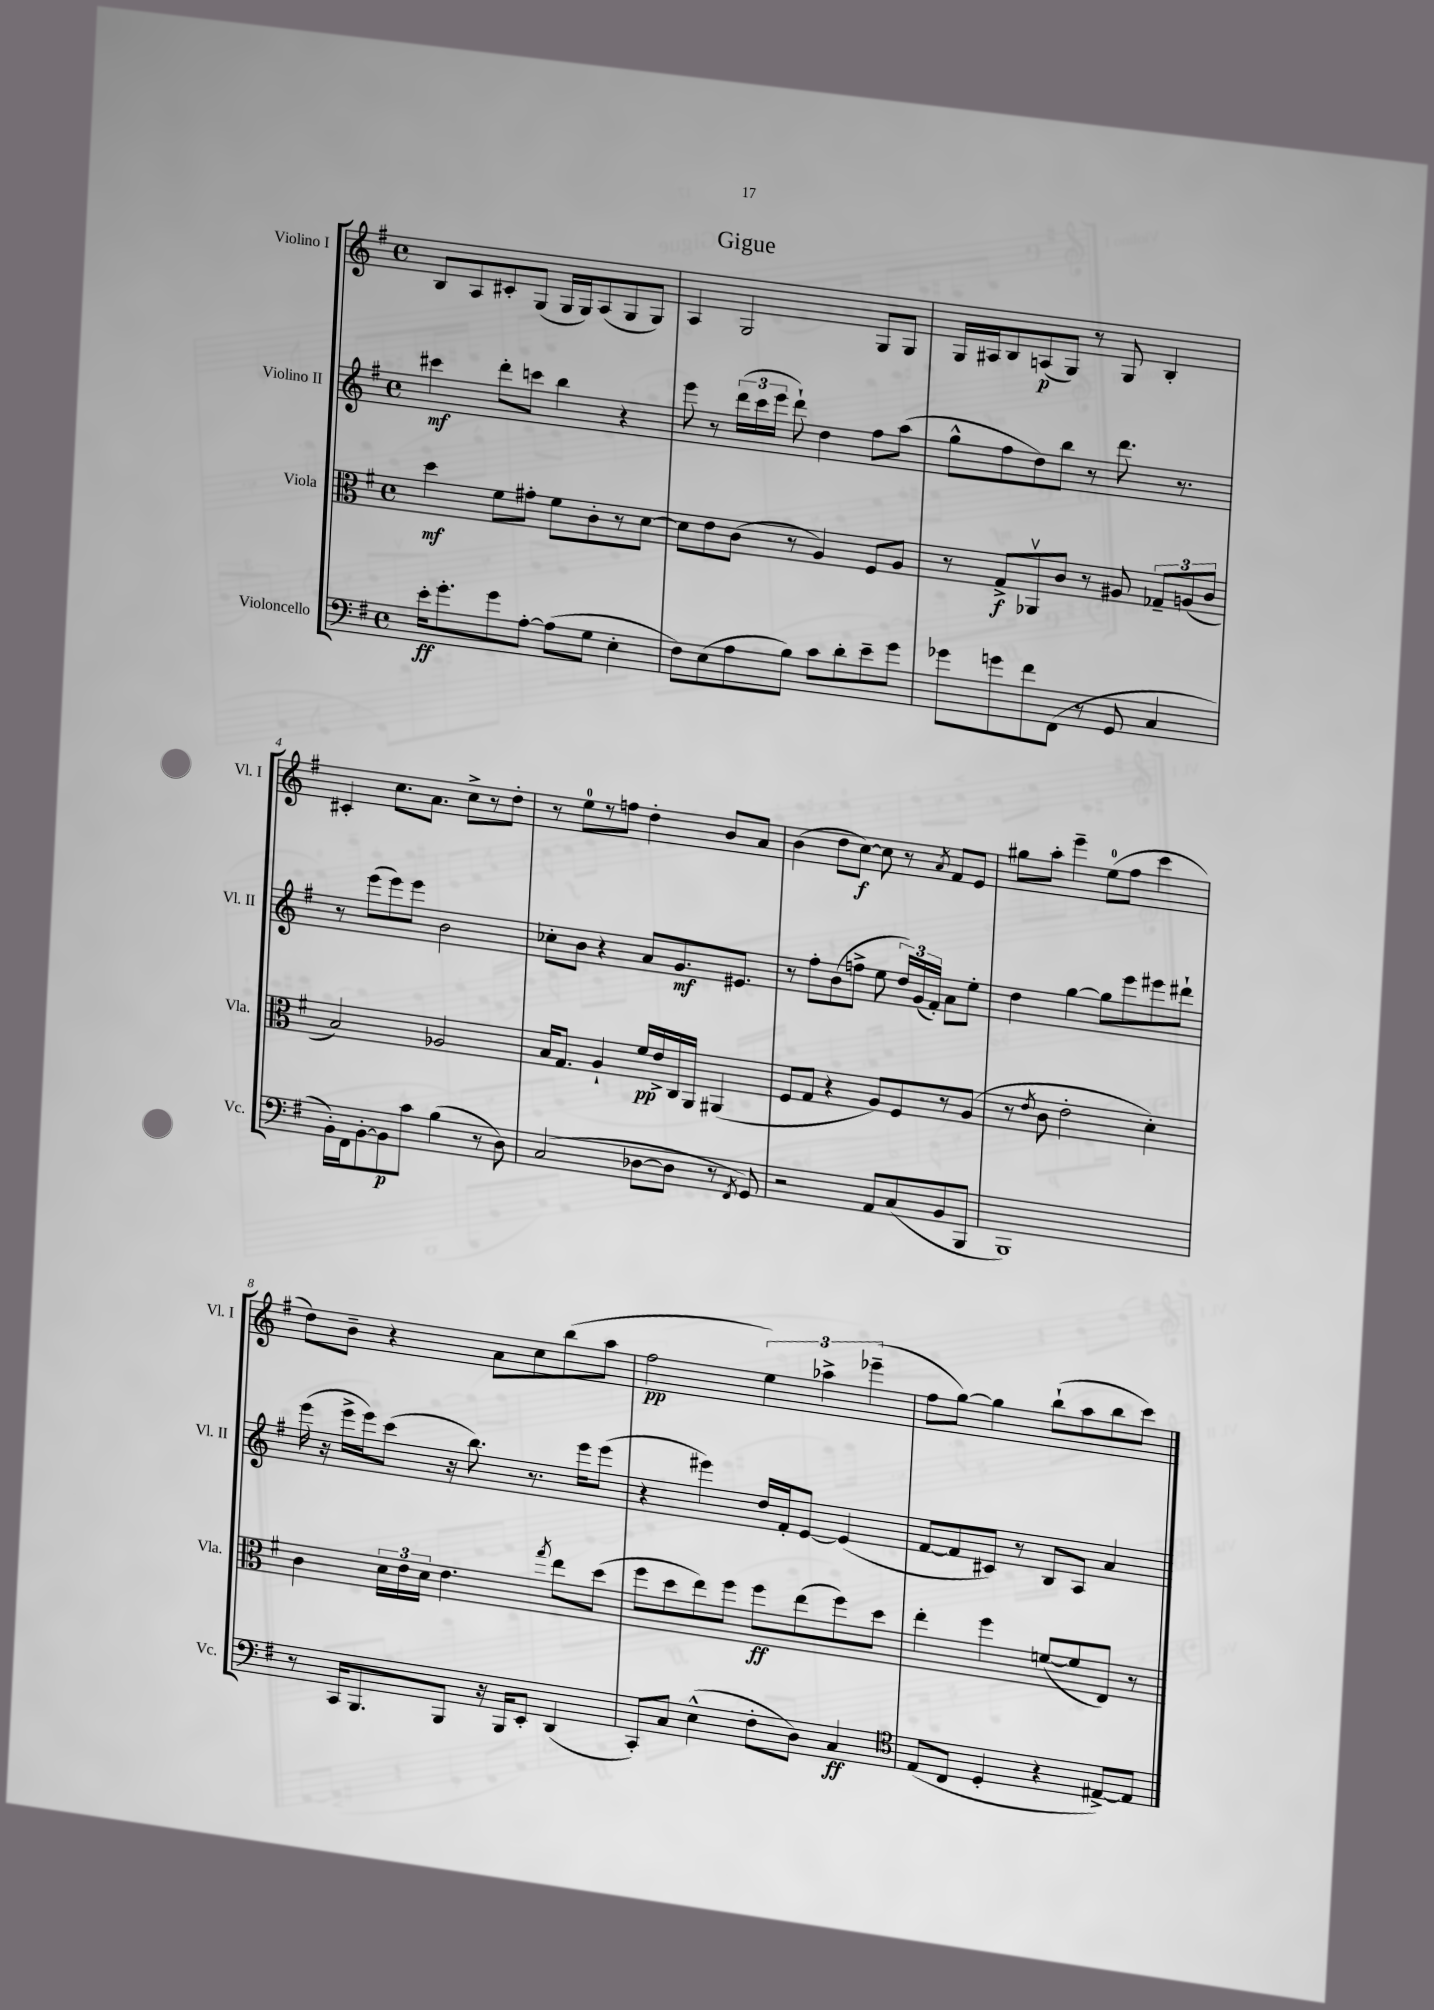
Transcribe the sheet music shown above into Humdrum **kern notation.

**kern	**kern	**kern	**kern
*staff4	*staff3	*staff2	*staff1
*clefF4	*clefC3	*clefG2	*clefG2
*k[f#]	*k[f#]	*k[f#]	*k[f#]
*M4/4	*M4/4	*M4/4	*M4/4
*met(c)	*met(c)	*met(c)	*met(c)
16e'\LK	4dd\	4ccc#\	8B/L
8.g'\	.	.	.
.	.	.	8A/
8g\	8f#\L	8ddd'\L	8c#'/
[8A'\J	8g#'\J	8ccc\J	(8G/J
(8A\]L	8f#\L	4bb\	16G/LL
.	.	.	16G/J)
8G\J	8c'\	.	(8A/
4E'\	8r	4r	8G/
.	[8d\J	.	8G/J)
=	=	=	=
8F#\L)	8d\]L	8eee\	4A/
(8E\	8e\	8r	.
8A\	(8c\J	(24ddd\LL	2G/
.	.	24ccc\	.
.	.	24eee\JJ	.
8B\J)	8r	8ddd`\)	.
8c\L	4A/)	4dd\	.
8d'\	.	.	.
8e~\	8F#/L	8ff#\L	8G/L
8g\J	8A/J	(8aa\J	8G/J
=	=	=	=
8g-\L	8r	8gg^^\L	16G/LL
.	.	.	16A#/J
8g\	8G^/L	8ff#\	8B/
8f#\	8AA-v/	8dd\)	(8A/
(8FF#\J	8c/J	8bb\J	8G/J)
8r	8r	8r	8r
8GG/	8A#/	8.ddd\	8G/
4C/	12G-~/L	.	4B'/
.	.	8.r	.
.	(12A/	.	.
.	12c/J	.	.
=	=	=	=
16BB'\LL)	2B/)	8r	4c#'/
16FF#\J	.	.	.
[8BB'\	.	(8eee\L	.
8BB\]	.	8eee\)	8.cc\L
8c\J	.	8eee\J	.
.	.	.	8.a\J
(4B\	2A-/	2b\	.
.	.	.	8cc^\L
8r	.	.	8r
8D\)	.	.	8dd'\J
=	=	=	=
(2C/	16B/LK	8cc-'\L	8r
.	8.G/J	.	.
.	.	8b\J	8ee\L
.	4A`/	4r	8r
.	.	.	8ff\J
[8D-\L	16f#/LL	8a/L	4dd'\
.	16e^/	.	.
8D-\]J	16C/	8.g/	.
.	16AA/JJ	.	.
8r	(4AA#/	.	8b/L
.	.	8.e#/J	.
8qFF#/	.	.	.
8GG/)	.	.	8a/J
=	=	=	=
2r	8F#/L	8r	(4b\
.	8G/J	8ff#'\L	.
.	4r	(8b\	8dd\L
.	.	8ff^\J	[8cc\J)
8AA/L	8A/L)	8ee\	8cc\]
(8C/	8F#/	24dd/LL)	8r
.	.	(24g/	.
.	.	24f#'/JJ)	.
.	.	.	8qa/
8BB/	8r	8a\L	8f#/L
8BBB/J	(8A/J	8ee'\J	8e/J
=	=	=	=
1BBB)	8r	4dd\	8gg#\L
.	8qe/	.	.
.	8c\	.	8aa'\J
.	2e'\	[4gg\	4eee~\
.	.	8gg\]L	(8ee\L
.	.	8eee\	8ff#\J
.	4d'\)	8eee#\	4ccc\
.	.	8ddd#`\J	.
=	=	=	=
8r	4c\	(16eee\	8dd\L)
.	.	16r	.
16CC/LK	.	16eee^\LL	8b~\J
8.BBB/	.	16eee\J)	.
.	24d\LL	(8ccc\J	4r
.	24e\	.	.
.	24d\JJ	.	.
8BBB/J	4.e\	16r	.
.	.	8.bb\)	.
16r	.	.	8a\L
16BBB/LK	.	.	.
8EE'/J	.	8.r	8cc\
.	8qgg/	.	.
(4DD/	8ee\L	.	(8bb\
.	.	16eee\LK	.
.	(8dd\J	(8eee\J	8aa\J
=	=	=	=
8CC'/L)	8ff#\L	4r	2ff#\
8C/J	8dd\	.	.
(4E^^\	8ee\)	4eee#\)	.
.	8ff#\J	.	.
8F#'\L	8ff#\L	16dd/LL	6ee\)
.	.	16f#'/J	.
8D\J)	(8ee\	[8e/J	.
.	.	.	6aa-^\
4C/	8ff#\)	(4e/]	.
.	.	.	(6eee-~\
.	8dd\J	.	.
=	=	=	=
*clefC4	*	*	*
(8E/L	4ee'\	[8f#/L	8ff#\L
8C/J	.	8f#/]	[8gg\J)
4D'/	4ff#\	8c#/J)	4gg\]
.	.	8r	.
4r	([8f/L	8B/L	(8bb`\L
.	8f/]	8A/J	8aa\
[8E#^/L)	8E/J)	4a/	8bb\
8E#/]J	8r	.	8ccc\J)
==	==	==	==
*-	*-	*-	*-
